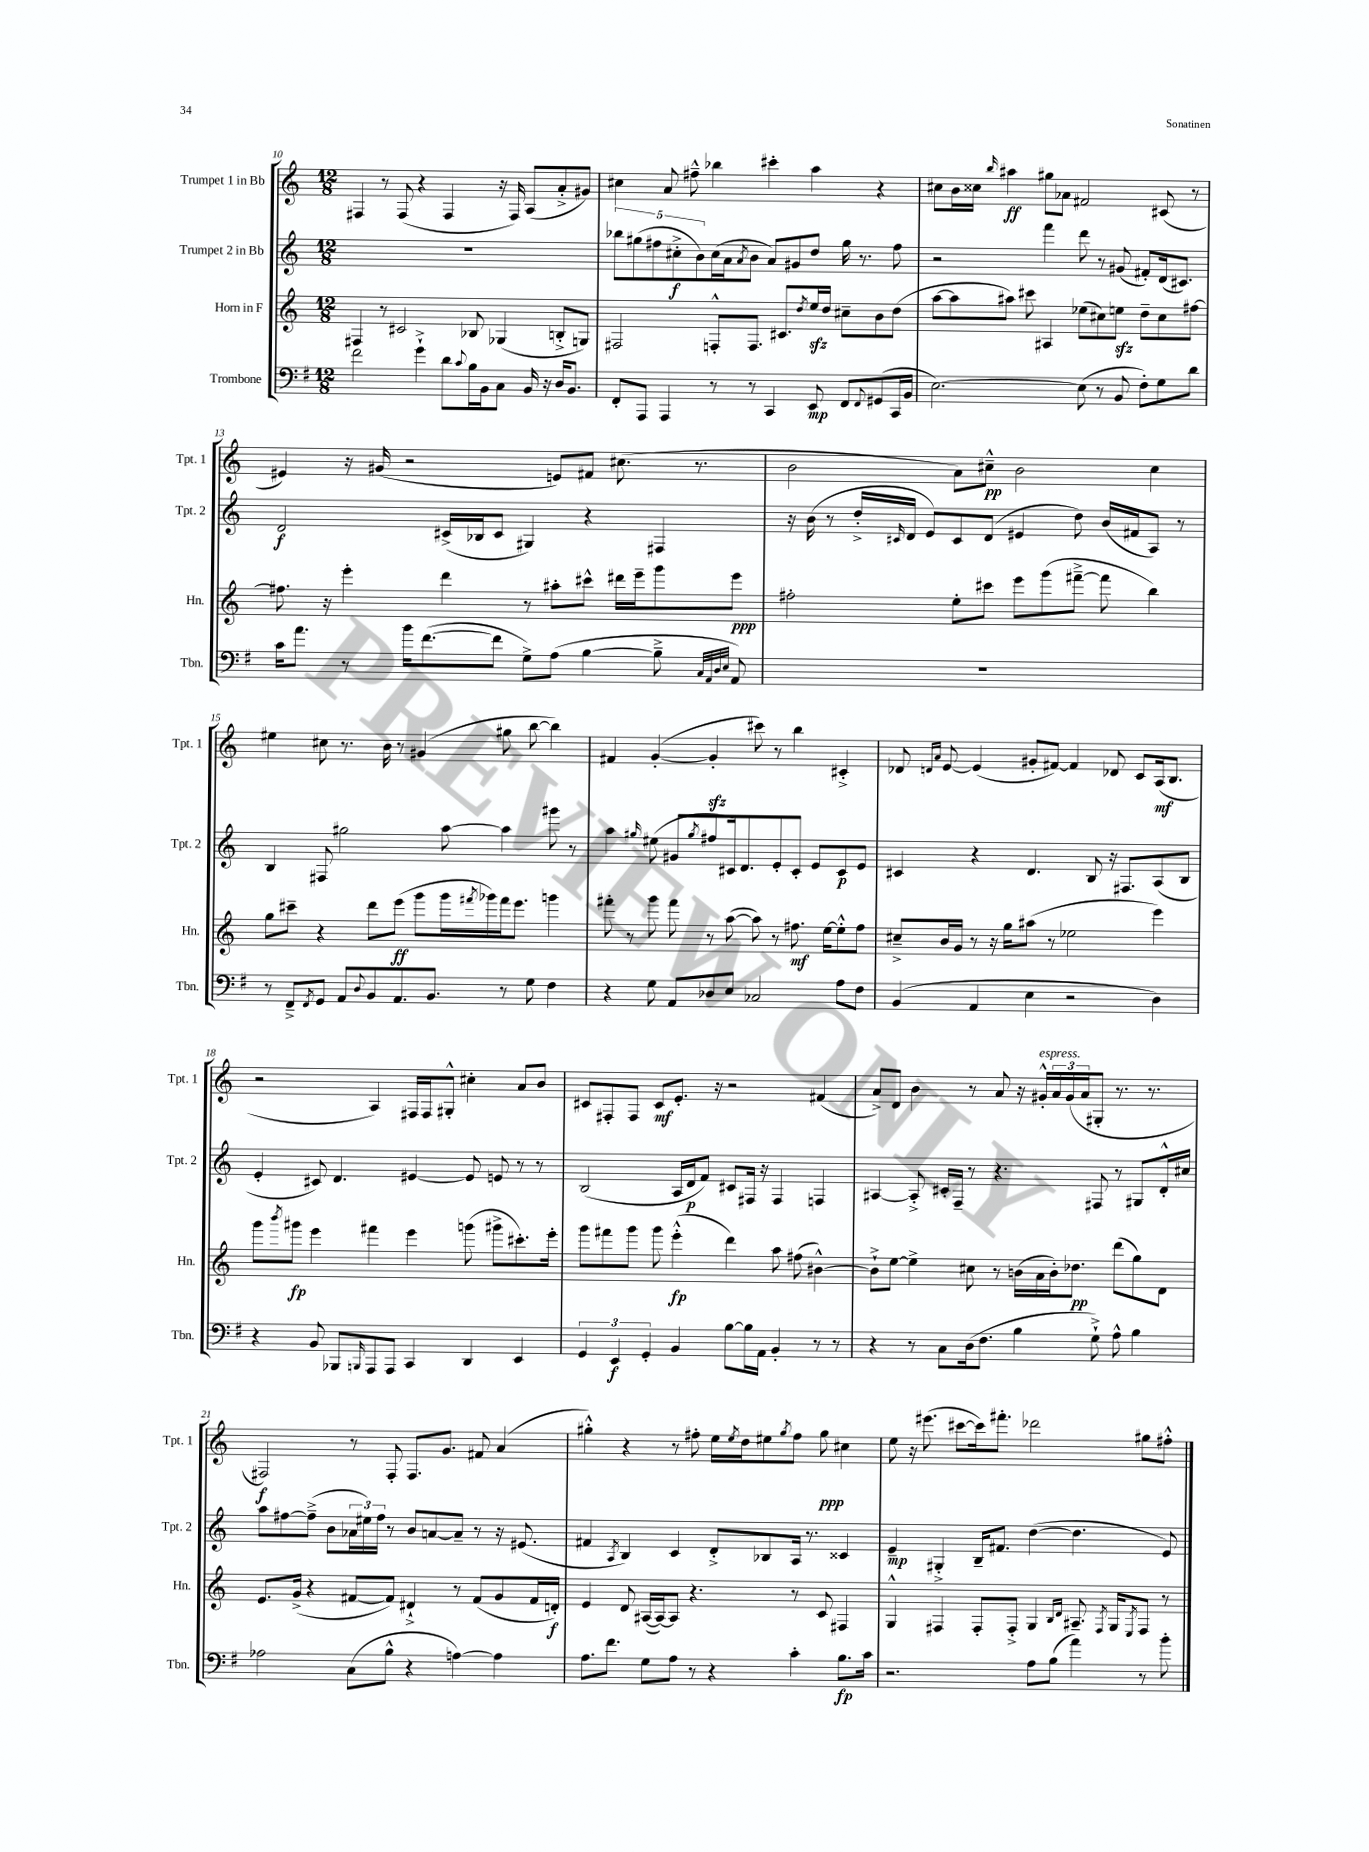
<<
\new StaffGroup <<
\new Staff = "s0" \with { instrumentName = "Trumpet 1 in Bb" shortInstrumentName = "Tpt. 1" } {
    \clef treble \key c \major \numericTimeSignature \time 12/8
    fis4 r8 fis8( r4 fis4 r16 fis16) a8( a'8-.-> gis'8) |
    cis''4 a'8 fis''8---^ bes''4 cis'''4-. a''4 r4 |
    cis''8 b'16 cisis''16 \grace { b''16 } ais''4\ff gis''8 aes'8 fis'2 cis'8( r8 |
    eis'4) r16 gis'16( r2 e'8) fis'8 cis''8.( r8. |
    b'2 a'8) cis''8---^\pp b'2 cis''4 |
    eis''4 cis''8 r8. b'16 r8 gis'4( gis''8 b''8~ b''4) |
    fis'4 g'4~-.( g'4-.\sfz cis'''8) r8 b''4 cis'4-.-> |
    des'8 \grace { d'16 a'16 } e'8~ e'4( gis'8-. fis'8~) fis'4 des'8 c'8 a16\mf( b8. |
    r2 a4) fis16 fis16 gis8-.-^ cis''4-. a'8 b'8 |
    cis'8 fis8-. fis8 cis'8\mf e'8.-. r16 r2 fis'4( |
    a'8->) d'8 b'4 r8 a'8 r16 gis'16-.-^^\markup { \italic "espress." } \tuplet 3/2 { a'16 gis'16( a'16 } gis8-. r8. r8. |
    fis2\f) r8 fis8-. fis8. g'8. fis'8 a'4( |
    gis''4-.-^) r4 r8 fis''8-. e''16 \acciaccatura { e''8 } d''16 eis''8 \acciaccatura { gis''8 } fis''8 gis''8\ppp cis''4 |
    e''8 r16 eis'''8.( cis'''8~ cis'''16) fis'''8.-. des'''2 gis''8 fis''8-.-^ \bar "|." |
}
\new Staff = "s1" \with { instrumentName = "Trumpet 2 in Bb" shortInstrumentName = "Tpt. 2" } {
    \clef treble \key c \major \numericTimeSignature \time 12/8
    R1. |
    \tuplet 5/4 { bes''8 gis''8( fis''8 cis''8-.->\f b'8) } cis''16( a'16 \acciaccatura { a'8 } b'8 a'8) gis'8 d''8 gis''16 r8. fis''8 |
    r2 f'''4 d'''8 r8 gis'8( fis'8-.) d'16( cis'8.) |
    d'2\f cis'16->( bes16 cis'8 gis4) r4 fis4 |
    r16 b'16( r8 d''16-.-> \grace { cis'16 } d'16 e'8) cis'8 d'8( eis'4 d''8) b'16( fis'16 a8) r8 |
    b4 fis8 gis''2 a''8~ a''4 gis'''8 r8 |
    a''4 \grace { gis''16 } eis''8( gis'8 \acciaccatura { gis''8 } fis''8 cis'16) d'8. e'8-. cis'8-. e'8 cis'8\p e'8 |
    cis'4 r4 d'4. b8 r16 fis8. a8( b8 |
    e'4-. cis'8) d'4. eis'4~ eis'8 e'8 r8 r8 |
    b2( a16 d'16\p f'8) cis'8 fis16 r16 fis4 f4 |
    ais4~ ais8-.-> cis'16-. f16-- r8 r4. fis8 r8 gis8 d'16-.-^ cis''16 |
    a''8 fis''8~ fis''8--->( b'8 \tuplet 3/2 { aes'16 eis''16) fis''16 } r8 b'8 a'8~ a'8-- r8 r16 eis'8.( |
    fis'4 \acciaccatura { a8 } b4) c'4 d'8-.-> bes8 a16 r8. cisis'4 |
    e'4--\mp gis4-.-> b16-- fis'8. d''4~( d''4. e'8) \bar "|." |
}
\new Staff = "s2" \with { instrumentName = "Horn in F" shortInstrumentName = "Hn." } {
    \clef treble \key c \major \numericTimeSignature \time 12/8
    fis4 r8 cis'2 bes8 ges4( b8-.-> g8) |
    fis2 f8-.-^ f8. cis'8. \acciaccatura { d''8 } e''16\sfz d''16 cis''8-- b'8 d''8( |
    a''8~ a''8 ais''8) cis'''8 ais4 ees''8( cis''8) e''8\sfz d''8-- cis''8 fis''8~ |
    fis''8. r16 e'''4-. d'''4 r8 ais''8-. cis'''8-^ dis'''16 e'''16-- g'''8 e'''8\ppp |
    fis''2-. e''8-. cis'''8 e'''8 g'''8( fis'''8~---> fis'''8 b''4) |
    g''8 cis'''8-- r4 d'''8 e'''8\ff( g'''8 g'''16 \acciaccatura { fis'''8 } ges'''16) fis'''16 e'''8. g'''4 |
    fis'''8-. r8 g'''8 fis'''8 r8 a''8~( a''8) r8 fis''8.\mf e''16~ e''8-.-^ fis''8 |
    cis''8---> b'16 g'16 r8 r16 g''16 ais''8( r8 ees''2 e'''4) |
    g'''8 \acciaccatura { b'''8 } gis'''8\fp e'''4 fis'''4 e'''4 g'''8( gis'''8-> cis'''8.-.) e'''16-. |
    g'''8 fis'''8 g'''8 g'''8 e'''4-.-^\fp( d'''4) a''8 fis''8( bis'4~-^) |
    bis'8-!-> e''8~ e''4-> cis''8 r8 b'16( a'16 b'16-.) des''8.\pp d'''8( g''8) d'8 |
    e'8. g'16->( r4 fis'8~ fis'8) dis'4-!-> r8 fis'8( g'8 fis'16 d'16-.\f) |
    e'4 d'8 ais16~( ais16~) ais8 r4. r8 c'8 fis4 |
    g4-^ fis4 fis8-. fis8-.-> g4 \grace { b16 d'16 } ais8.-- \acciaccatura { fis8 } g16 \acciaccatura { e8 } fis8 r8 \bar "|." |
}
\new Staff = "s3" \with { instrumentName = "Trombone" shortInstrumentName = "Tbn." } {
    \clef bass \key g \major \numericTimeSignature \time 12/8
    fis'2 g'4-!-> d'8 \appoggiatura { c'8 } b16 b,16 c8 b,16 r16 d16 b,8. |
    fis,8-. a,,8 a,,4 r8 r8 c,4 e,8\mp fis,8 \appoggiatura { fis,8 } gis,8( c,16 b,16 |
    e2.~) e8( r8 b,8 fis8-.) g8 d'8 |
    c'16 a'8. r8 b'16 fis'8.~( fis'8 g8->) a8( b4~ b8---> \grace { c32 a,32 d32 e32 } a,8) |
    R1. |
    r8 fis,8---> \acciaccatura { fis,8 } g,8 a,8 \appoggiatura { d8 } b,8 a,8. b,8. r8 g8 fis4 |
    r4 g8 a,8 des8 e8 ces2 a8 fis8 |
    b,4( a,4 e4 r2 d4) |
    r4 b,8 bes,,8 \grace { b,,16 } a,,8 a,,8 c,4 d,4 e,4 |
    \tuplet 3/2 { g,4 e,4\f g,4-. } b,4 b8~ b16 a,16 b,4-. r8 r8 |
    r4 r8 c8 d16( fis8. b4 g8-!->) a8-^ b4 |
    aes2 c8( b8-^ r4 a4~) a4 |
    a8. fis'8. g8 a8 r8 r4 c'4-. b8.\fp c'16 |
    r2. a8 b8( a'4) r8 b'8-. \bar "|." |
}
>>
>>
\layout { \context { \Score currentBarNumber = #10 } }
